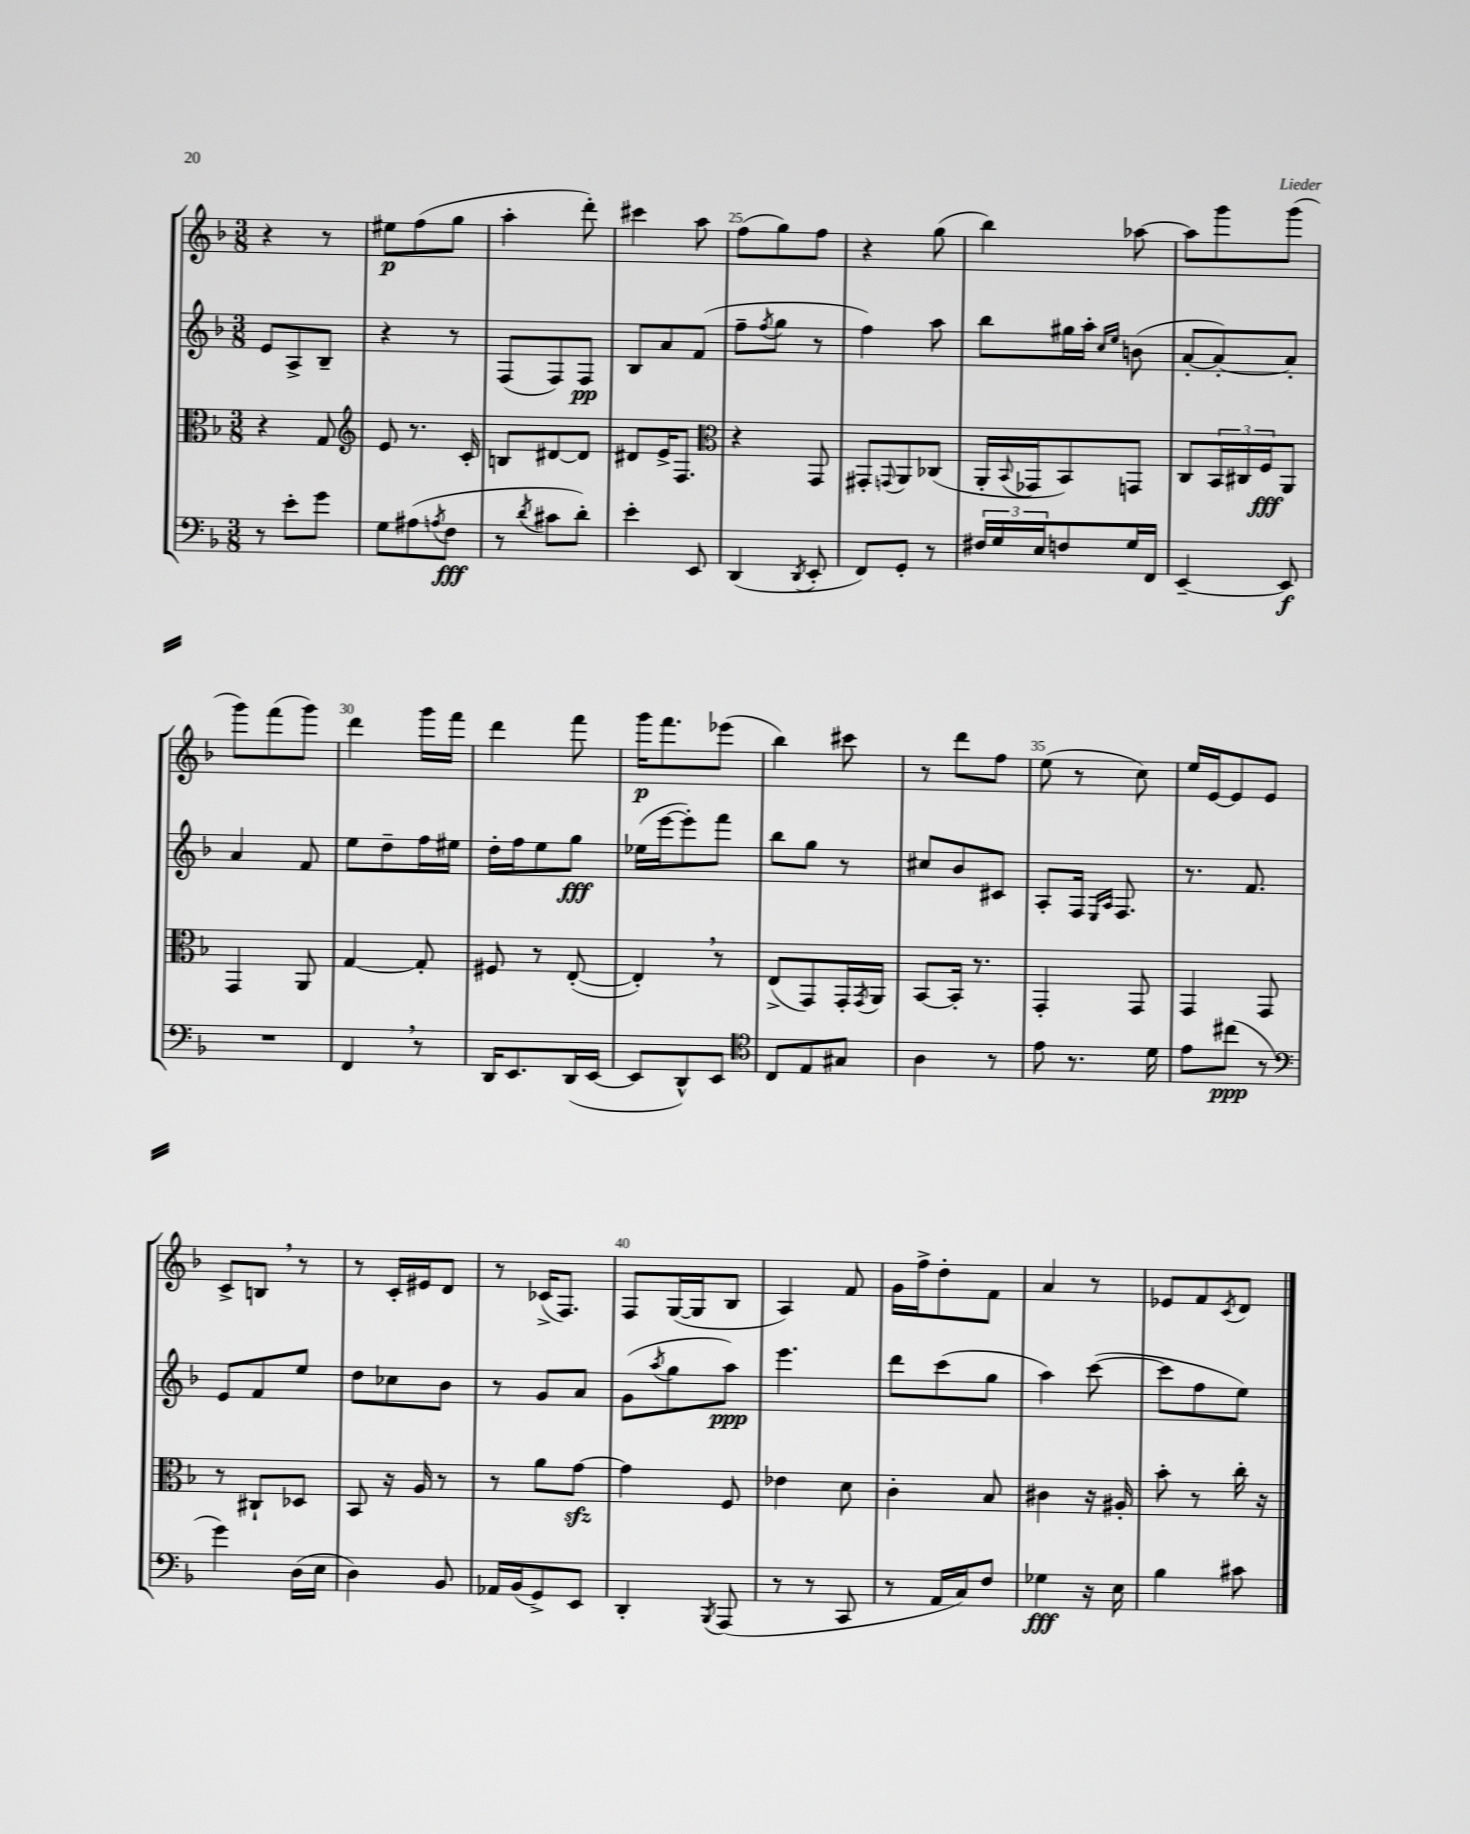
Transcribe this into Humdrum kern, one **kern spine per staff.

**kern	**dynam	**kern	**dynam	**kern	**dynam	**kern	**dynam
*part4	*part4	*part3	*part3	*part2	*part2	*part1	*part1
*staff4	*staff4	*staff3	*staff3	*staff2	*staff2	*staff1	*staff1
*clefF4	*	*clefC3	*	*clefG2	*	*clefG2	*
*k[b-]	*	*k[b-]	*	*k[b-]	*	*k[b-]	*
*M3/8	*	*M3/8	*	*M3/8	*	*M3/8	*
=21	=21	=21	=21	=21	=21	=21	=21
8r	.	4r	.	8e/L	.	4r	.
8e'\L	.	.	.	8A^/	.	.	.
8g\J	.	8G/	.	8B-~/J	.	8r	.
=22	=22	=22	=22	=22	=22	=22	=22
*	*	*clefG2	*	*	*	*	*
8G\L	.	8e/	.	4r	.	8ee#X\L	p
(8A#X\	.	8.r	.	.	.	(8ff\	.
8qAn/	.	.	.	.	.	.	.
8F\J	fff	.	.	8r	.	8gg\J	.
.	.	16c'/	.	.	.	.	.
=23	=23	=23	=23	=23	=23	=23	=23
8r	.	8Bn/L	.	(8F/L	.	4aa'\	.
8qd/	.	.	.	.	.	.	.
8c#X\L	.	[8d#X/	.	8F/)	.	.	.
8d'\J)	.	8d#/J]	.	8F/J	pp	8ddd'\)	.
=24	=24	=24	=24	=24	=24	=24	=24
4e'\	.	8d#X/L	.	8B-/L	.	4ccc#X\	.
.	.	16e^/K	.	8a/	.	.	.
.	.	8.F/J	.	.	.	.	.
8EE/	.	.	.	(8f/J	.	8aa\	.
=25	=25	=25	=25	=25	=25	=25	=25
*	*	*clefC3	*	*	*	*	*
(4DD/	.	4r	.	8ff~\L	.	(8ff\L	.
.	.	.	.	8qff/	.	.	.
.	.	.	.	8gg\J	.	8gg\)	.
8qDD/	.	.	.	.	.	.	.
8EE'/	.	8GG/	.	8r	.	8ff\J	.
=26	=26	=26	=26	=26	=26	=26	=26
8FF/L)	.	8GG#X'/L	.	4ff\)	.	4r	.
.	.	8qqGGn/	.	.	.	.	.
8GG'/J	.	8AA/	.	.	.	.	.
8r	.	(8C-X/J	.	8aa\	.	(8gg\	.
=27	=27	=27	=27	=27	=27	=27	=27
24F#X/LL	.	16AA'/LL	.	8bb-\L	.	4bb-\)	.
24G/	.	.	.	.	.	.	.
.	.	8qqBB-/	.	.	.	.	.
.	.	16GG-X/J	.	.	.	.	.
24E/J	.	.	.	.	.	.	.
8Fn/	.	8BB-/)	.	16gg#X\L	.	.	.
.	.	.	.	16aa'\JJ	.	.	.
.	.	.	.	16qqcc/LL	.	.	.
.	.	.	.	16qqee/JJ	.	.	.
16G/L	.	8GGn/J	.	(8bn\	.	[8aa-X\	.
16FF/JJ	.	.	.	.	.	.	.
=28	=28	=28	=28	=28	=28	=28	=28
[4EE~/	.	8C/L	.	[8a'/L	.	8aa-\L]	.
.	.	24BB-/L	.	8a'/_)	.	8ggg\	.
.	.	24C#X/	.	.	.	.	.
.	.	24F/J	fff	.	.	.	.
8EE/]	f	8AA/J	.	8a'/J]	.	(8ggg\J	.
!!LO:LB:g=z
=29	=29	=29	=29	=29	=29	=29	=29
4.r	.	4GG/	.	4a/	.	8ggg\L)	.
.	.	.	.	.	.	(8fff\	.
.	.	8AA/	.	8f/	.	8ggg\J)	.
=30	=30	=30	=30	=30	=30	=30	=30
4FF,/	.	[4G/	.	8ee\L	.	4ddd\	.
.	.	.	.	8dd~\	.	.	.
8r	.	8G'/]	.	16ff\L	.	16ggg\LL	.
.	.	.	.	16ee#X\JJ	.	16fff\JJ	.
=31	=31	=31	=31	=31	=31	=31	=31
16DD/KL	.	8F#X/	.	16dd'\LL	.	4ddd\	.
8.EE/	.	.	.	16ff\J	.	.	.
.	.	8r	.	8ee\	.	.	.
(16DD/L	.	([8E'/	.	8gg\J	fff	8fff\	.
[16EE/JJ	.	.	.	.	.	.	.
=32	=32	=32	=32	=32	=32	=32	=32
8EE/L]	.	4E',/])	.	(16ee-X\LL	.	16ggg\KL	p
.	.	.	.	[16eee\J	.	8.fff\	.
8DD^^/)	.	.	.	8eee'\])	.	.	.
8EE/J	.	8r	.	8fff\J	.	(8eee-X\J	.
=33	=33	=33	=33	=33	=33	=33	=33
*clefC4	*	*	*	*	*	*	*
8C/L	.	(8E^/L	.	8bb-\L	.	4bb-\)	.
8E/	.	8GG/)	.	8gg\J	.	.	.
8G#X/J	.	16GG'/L	.	8r	.	8ccc#X\	.
.	.	8qGG/	.	.	.	.	.
.	.	16AA/JJ	.	.	.	.	.
=34	=34	=34	=34	=34	=34	=34	=34
4A\	.	[8BB-/L	.	8cc#X/L	.	8r	.
.	.	16BB-'/Jk]	.	8b-/	.	8ddd\L	.
.	.	8.r	.	.	.	.	.
8r	.	.	.	8c#X/J	.	8ff\J	.
=35	=35	=35	=35	=35	=35	=35	=35
8e\	.	4GG'/	.	8A'/L	.	(8ee\	.
8.r	.	.	.	16F/Jk	.	8r	.
.	.	.	.	16qqE/LL	.	.	.
.	.	.	.	16qqA/JJ	.	.	.
.	.	.	.	8.F/	.	.	.
.	.	8GG/	.	.	.	8cc\)	.
16d\	.	.	.	.	.	.	.
=36	=36	=36	=36	=36	=36	=36	=36
8e\L	.	4GG/	.	8.r	.	16ee/LL	.
.	.	.	.	.	.	[16e/J	.
(8cc#X\J	ppp	.	.	.	.	8e/]	.
.	.	.	.	8.f/	.	.	.
8r	.	8GG/	.	.	.	8e/J	.
!!LO:LB:g=z
=37	=37	=37	=37	=37	=37	=37	=37
*clefF4	*	*	*	*	*	*	*
4g\)	.	8r	.	8e/L	.	8c^/L	.
.	.	8C#X`/L	.	8f/	.	8Bn,/J	.
(16D\LL	.	8D-X/J	.	8ee/J	.	8r	.
16E\JJ	.	.	.	.	.	.	.
=38	=38	=38	=38	=38	=38	=38	=38
4D\)	.	8BB-/	.	8dd\L	.	8r	.
.	.	16r	.	8cc-X\	.	16c'/LL	.
.	.	16A/	.	.	.	16e#X/J	.
8BB-/	.	8r	.	8b-\J	.	8d/J	.
=39	=39	=39	=39	=39	=39	=39	=39
16AA-X/LL	.	8r	.	8r	.	8r	.
(16BB-/J	.	.	.	.	.	.	.
8GG^/)	.	8a\L	.	8g/L	.	(16c-X^/KL	.
.	.	.	.	.	.	8.F/J)	.
8EE/J	.	[8gzz\J	.	8a/J	.	.	.
=40	=40	=40	=40	=40	=40	=40	=40
4DD'/	.	4g\]	.	(8g\L	.	8F/L	.
.	.	.	.	8qaa/	.	.	.
.	.	.	.	8gg\	.	([16G/L	.
.	.	.	.	.	.	16G/J]	.
8qBBB-/	.	.	.	.	.	.	.
(8AAA/	.	8F/	.	8aa\J)	ppp	8B-/J	.
=41	=41	=41	=41	=41	=41	=41	=41
8r	.	4e-X\	.	4.eee\	.	4A/)	.
8r	.	.	.	.	.	.	.
8CC/	.	8d\	.	.	.	8f/	.
=42	=42	=42	=42	=42	=42	=42	=42
8r	.	4c'\	.	8ddd\L	.	16g\LL	.
.	.	.	.	.	.	16ff^\J	.
16AA/LL	.	.	.	(8ccc\	.	8dd'\	.
16C/J)	.	.	.	.	.	.	.
8F/J	.	8B-/	.	8gg\J	.	8f\J	.
=43	=43	=43	=43	=43	=43	=43	=43
4G-X\	fff	4c#X\	.	4aa\)	.	4a/	.
16r	.	16r	.	([8ccc\	.	8r	.
16E\	.	16A#X'/	.	.	.	.	.
=44	=44	=44	=44	=44	=44	=44	=44
4B-\	.	8b-'\	.	8ccc\L]	.	8e-X/L	.
.	.	8r	.	8ff\	.	8f/	.
.	.	.	.	.	.	8qc/	.
8c#X\	.	16cc'\	.	8ee\J)	.	8d/J	.
.	.	16r	.	.	.	.	.
==	==	==	==	==	==	==	==
*-	*-	*-	*-	*-	*-	*-	*-
